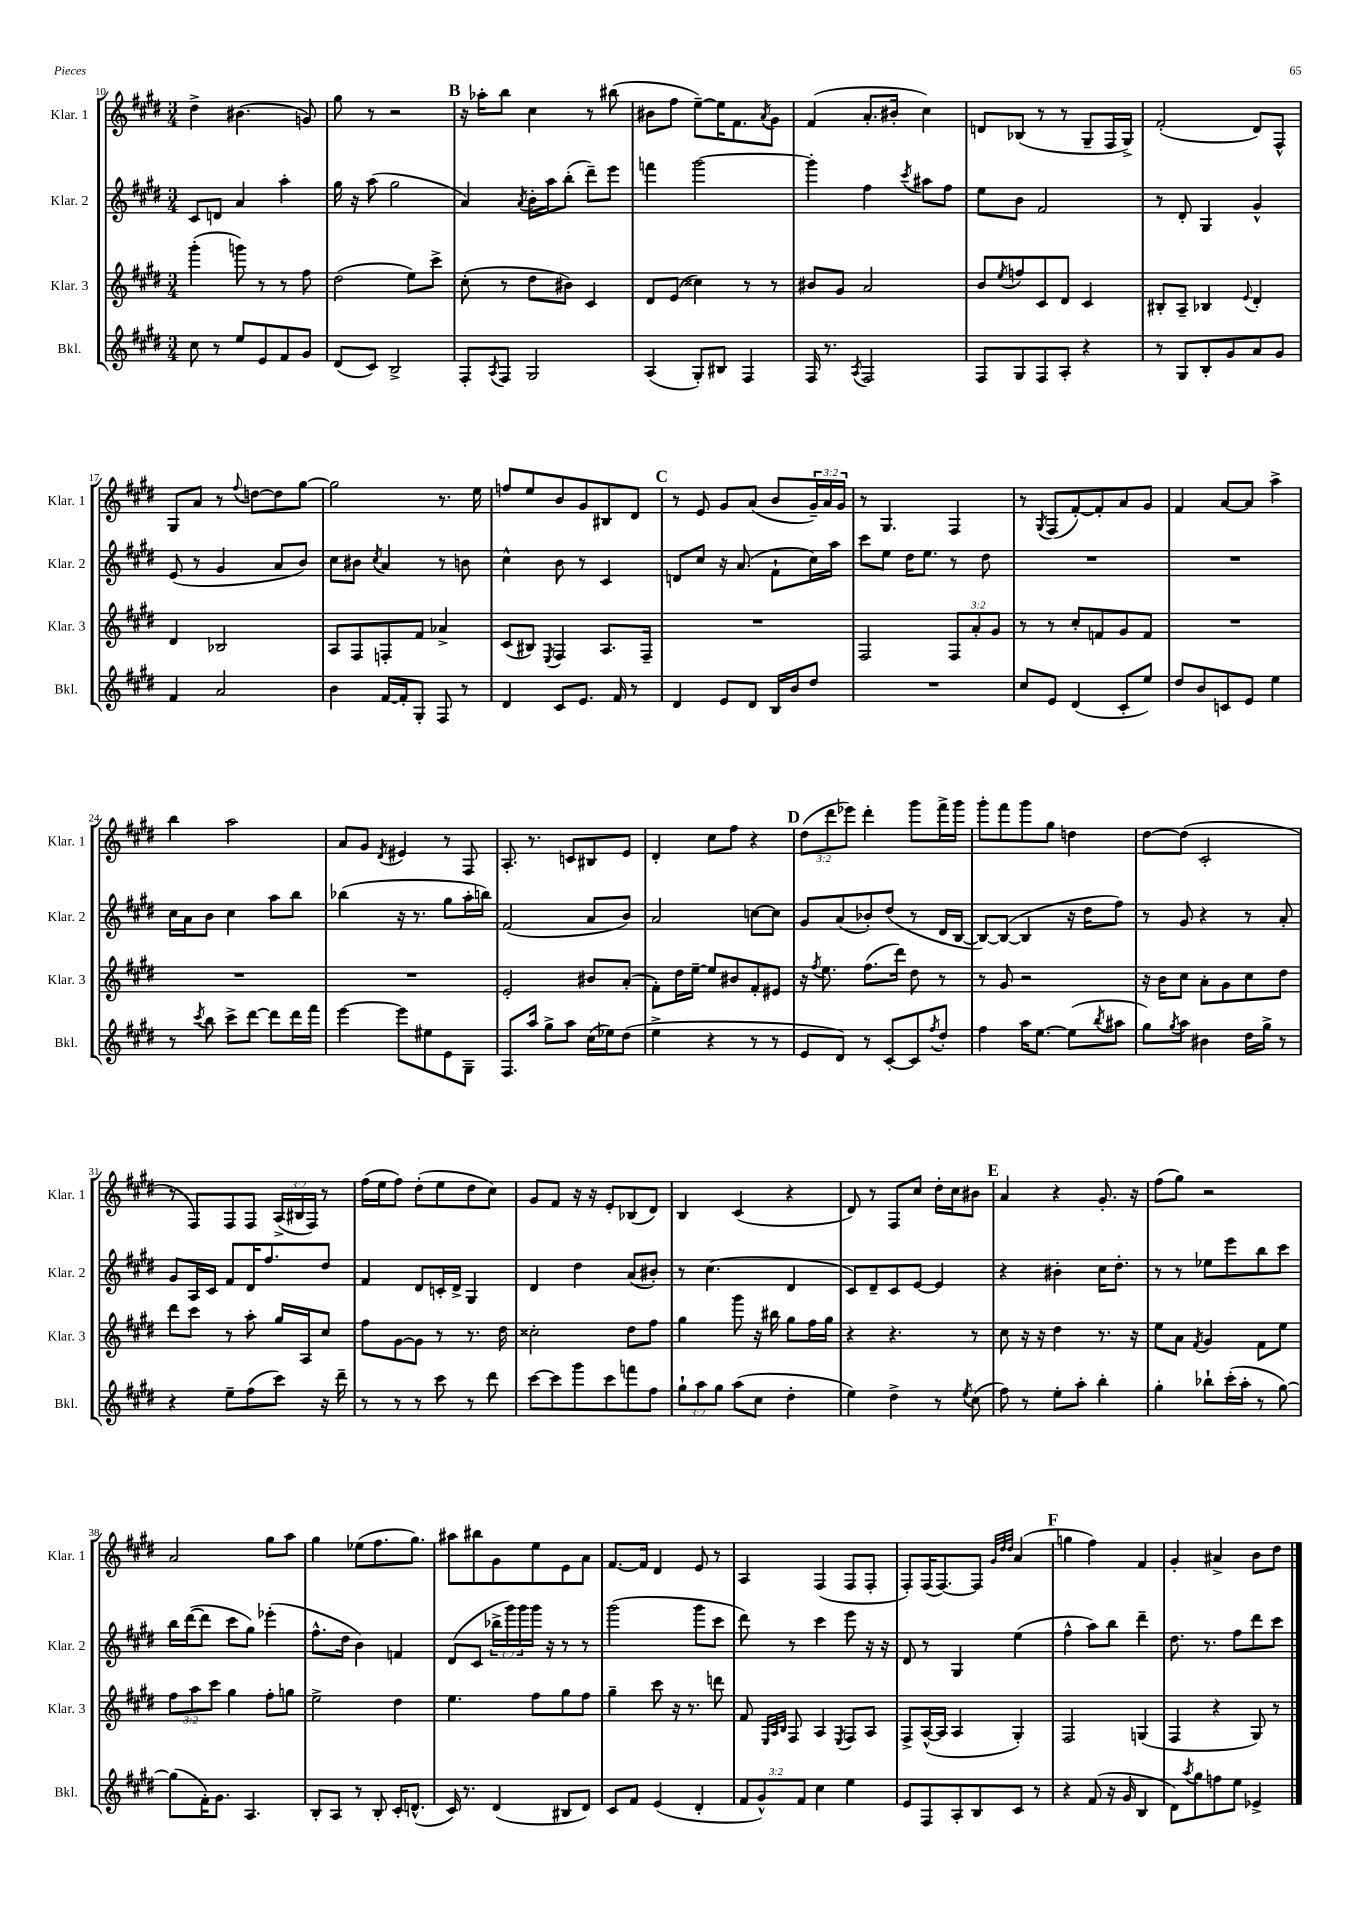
<<
\new StaffGroup <<
\new Staff = "s0" \with { instrumentName = "Klar. 1" shortInstrumentName = "Klar. 1" } {
    \clef treble \key e \major \numericTimeSignature \time 3/4 \override Staff.TupletNumber.text = #tuplet-number::calc-fraction-text
    dis''4-> bis'4.( g'8) |
    gis''8 r8 r2 |
    \mark \markup { \bold "B" } r16 aes''16-. b''8 cis''4 r8 bis''8( |
    bis'8 fis''8 e''8~--) e''16 fis'8. \acciaccatura { a'8 } gis'8 |
    fis'4( a'8.-. bis'16-. cis''4) |
    d'8 bes8( r8 r8 gis8-- fis16 gis16->) |
    fis'2-.( dis'8) fis8-^ |
    gis8 a'8 r8 \appoggiatura { fis''8 } d''8~ d''8 gis''8~ |
    gis''2 r8. e''16 |
    f''8 e''8 b'8 gis'8 bis8 dis'8 |
    \mark \markup { \bold "C" } r8 e'8 gis'8 a'8( b'8 \tuplet 3/2 { gis'16--) a'16 gis'16 } |
    r8 gis4. fis4 |
    r8 \acciaccatura { gis8 } fis8( fis'8~-.) fis'8-. a'8 gis'8 |
    fis'4 a'8~ a'8 a''4-> |
    b''4 a''2 |
    a'8 gis'8 \acciaccatura { dis'8 } eis'4 r8 fis8 |
    a8.-. r8. c'8 bis8 e'8 |
    dis'4-. cis''8 fis''8 r4 |
    \mark \markup { \bold "D" } \tuplet 3/2 { dis''8( dis'''8 ees'''8) } dis'''4-. gis'''8 fis'''16-> gis'''16 |
    gis'''8-. fis'''8 gis'''8 gis''8 d''4 |
    dis''8~ dis''8( cis'2-. |
    r8 fis8) fis8 fis8 \tuplet 3/2 { a16->( bis16 fis16) } r8 |
    fis''16( e''16 fis''8) dis''8-.( e''8 dis''8 cis''8) |
    gis'8 fis'8 r16 r16 e'8-. bes8( dis'8) |
    b4 cis'4( r4 |
    dis'8) r8 fis8 cis''8 dis''16-. cis''16 bis'8 |
    \mark \markup { \bold "E" } a'4 r4 gis'8.-. r16 |
    fis''8( gis''8) r2 |
    a'2 gis''8 a''8 |
    gis''4 ees''8( fis''8. gis''8.) |
    ais''8 bis''8 gis'8 e''8 e'8 a'8 |
    fis'8.~ fis'16 dis'4 e'8 r8 |
    a4 fis4( fis8 fis8-. |
    fis8-.) fis16( fis8.~) fis8 \grace { gis'32 dis''32 dis''32 } a'4( |
    \mark \markup { \bold "F" } g''4 fis''4) fis'4 |
    gis'4-. ais'4-> b'8 dis''8 \bar "|." |
}
\new Staff = "s1" \with { instrumentName = "Klar. 2" shortInstrumentName = "Klar. 2" } {
    \clef treble \key e \major \numericTimeSignature \time 3/4 \override Staff.TupletNumber.text = #tuplet-number::calc-fraction-text
    cis'8 d'8 a'4 a''4-. |
    gis''16 r16 a''8( gis''2 |
    \mark \markup { \bold "B" } a'4) \acciaccatura { a'8 } b'16-. a''16 b''8-.( dis'''8--) e'''8 |
    f'''4 gis'''2~ |
    gis'''4-. fis''4 \acciaccatura { cis'''8 } ais''8 fis''8 |
    e''8 b'8 fis'2 |
    r8 dis'8-. gis4 gis'4-^ |
    e'8( r8 gis'4 a'8 b'8) |
    cis''8 bis'8 \acciaccatura { cis''8 } a'4 r8 b'8 |
    cis''4-^ b'8 r8 cis'4 |
    \mark \markup { \bold "C" } d'8 cis''8 r16 a'8.( fis'8-! cis''16) a''16 |
    cis'''8 e''8 dis''16 e''8. r8 dis''8 |
    R2. |
    R2. |
    cis''16 a'16 b'8 cis''4 a''8 b''8 |
    bes''4( r16 r8. gis''8 a''16-. b''16) |
    fis'2( a'8 b'8) |
    a'2 c''8~ c''8 |
    \mark \markup { \bold "D" } gis'8 a'8( bes'8-.) dis''8( r8 dis'16 b16~ |
    b8~) b8~( b4 r16 dis''16 fis''8) |
    r8 gis'8 r4 r8 a'8-. |
    gis'8 a16 cis'16 fis'8 dis'16 fis''8. dis''8 |
    fis'4 dis'8 c'16-. dis'16-> gis4 |
    dis'4 dis''4 a'8( bis'8-.) |
    r8 cis''4.( dis'4 |
    cis'8) dis'8-- cis'8 e'8~ e'4 |
    \mark \markup { \bold "E" } r4 bis'4-. cis''16 dis''8.-. |
    r8 r8 ees''8 e'''8 b''8 cis'''8 |
    b''16 dis'''16~( dis'''8 cis'''8 gis''8) ees'''4-.( |
    fis''8.-^ dis''16 b'4) f'4 |
    dis'8( cis'8 \tuplet 3/2 { bes''16-> gis'''16) gis'''16 } gis'''16 r16 r8 r8 |
    gis'''2( gis'''8 cis'''8 |
    dis'''8) r8 cis'''4 e'''8 r16 r16 |
    dis'8 r8 gis4 e''4( |
    \mark \markup { \bold "F" } fis''4-^ a''8) b''8 dis'''4-- |
    dis''8. r8. fis''8 dis'''8 cis'''8 \bar "|." |
}
\new Staff = "s2" \with { instrumentName = "Klar. 3" shortInstrumentName = "Klar. 3" } {
    \clef treble \key e \major \numericTimeSignature \time 3/4 \override Staff.TupletNumber.text = #tuplet-number::calc-fraction-text
    gis'''4-.( g'''8) r8 r8 fis''8 |
    dis''2( e''8) cis'''8-> |
    \mark \markup { \bold "B" } cis''8-.( r8 dis''8 bis'8) cis'4 |
    dis'8 e'8( cisis''4) r8 r8 |
    bis'8 gis'8 a'2 |
    b'8 \acciaccatura { e''8 } f''8 cis'8 dis'8 cis'4 |
    bis8-. a8-- bes4 \appoggiatura { e'8 } dis'4-. |
    dis'4 bes2 |
    a8 fis8 f8-. fis'8 aes'4-> |
    cis'8( bis8) \acciaccatura { e8 } fis4 a8. fis16-- |
    \mark \markup { \bold "C" } R2. |
    fis2 \tuplet 3/2 { fis8 a'8-. gis'8 } |
    r8 r8 cis''8-. f'8 gis'8 f'8 |
    R2. |
    R2. |
    R2. |
    e'2-. bis'8 a'8-.( |
    fis'8-.) dis''16 e''16~-- e''8 bis'8 fis'8-. eis'8 |
    \mark \markup { \bold "D" } r16 \acciaccatura { fis''8 } e''8. fis''8.( dis'''16) dis''8 r8 |
    r8 gis'8 r2 |
    r16 b'16 cis''8 a'8-. gis'8 cis''8 dis''8 |
    dis'''8 cis'''8 r8 a''8-. gis''16 a16 cis''8 |
    fis''8 gis'8~ gis'8 r8 r8. dis''16 |
    cisis''2-. dis''8 fis''8 |
    gis''4 gis'''8 r16 bis''16 gis''8 fis''16 gis''16 |
    r4 r4. r8 |
    \mark \markup { \bold "E" } cis''8 r16 r16 dis''4 r8. r16 |
    e''8 a'8 \acciaccatura { fis'8 } gis'4 fis'8 e''8 |
    \tuplet 3/2 { fis''8 a''8 cis'''8 } gis''4 fis''8-. g''8 |
    e''2-> dis''4 |
    e''4. fis''8 gis''8 fis''8 |
    gis''4-- cis'''8 r16 r8. d'''8 |
    fis'8 \grace { e32 a32 b32 } fis8 a4 \acciaccatura { e8 } fis8 a8 |
    fis8-> a16~-^( a16 a4 gis4-.) |
    \mark \markup { \bold "F" } fis2 g4( |
    fis4 r4 gis8) r8 \bar "|." |
}
\new Staff = "s3" \with { instrumentName = "Bkl." shortInstrumentName = "Bkl." } {
    \clef treble \key e \major \numericTimeSignature \time 3/4 \override Staff.TupletNumber.text = #tuplet-number::calc-fraction-text
    cis''8 r8 e''8 e'8 fis'8 gis'8 |
    dis'8( cis'8) b2-> |
    \mark \markup { \bold "B" } fis8-. \acciaccatura { a8 } fis8 gis2 |
    a4( gis8-.) bis8 fis4 |
    fis16 r8. \acciaccatura { a8 } fis2 |
    fis8 gis8 fis8 a8-. r4 |
    r8 gis8 b8-. gis'8 a'8 gis'8 |
    fis'4 a'2 |
    b'4 fis'16~ fis'16-. gis8-. fis8 r8 |
    dis'4 cis'8 e'8. fis'16 r8 |
    \mark \markup { \bold "C" } dis'4 e'8 dis'8 b16 b'16 dis''8 |
    R2. |
    cis''8 e'8 dis'4( cis'8-. e''8) |
    dis''8 b'8 c'8 e'8 e''4 |
    r8 \acciaccatura { cis'''8 } b''8 cis'''8-> dis'''8~ dis'''8 dis'''16 fis'''16 |
    e'''4~ e'''8 eis''8 e'8 gis8-- |
    fis8. a''16 gis''8-> a''8 cis''16( ees''16) dis''8( |
    e''4-> r4 r8 r8 |
    \mark \markup { \bold "D" } e'8 dis'8) r8 cis'8~-. cis'8 \acciaccatura { fis''8 } dis''8-. |
    fis''4 a''16 e''8.~ e''8( \acciaccatura { b''8 } ais''8 |
    gis''8) \acciaccatura { gis''8 } a''8 bis'4 dis''16 gis''16-> r8 |
    r4 e''8-- fis''8( cis'''8) r16 dis'''16-- |
    r8 r8 r8 cis'''8 r8 dis'''8 |
    cis'''8~ cis'''8 gis'''8 cis'''8 f'''8 fis''8 |
    \tuplet 3/2 { gis''8-! a''8 gis''8 } a''8( cis''8 dis''4-. |
    e''4) dis''4-> r8 \acciaccatura { e''8 } cis''8( |
    \mark \markup { \bold "E" } fis''8) r8 e''8-. a''8-. b''4-. |
    gis''4-. bes''8-! cis'''16-.( a''16-. r8 gis''8~) |
    gis''8( fis'16-.) gis'8. a4. |
    b8-. a8 r8 b8-. cis'16-. d'8.-^( |
    cis'16) r8. dis'4( bis8 dis'8) |
    cis'8 fis'8 e'4( dis'4-. |
    \tuplet 3/2 { fis'8 gis'8-^) fis'8 } cis''4 e''4 |
    e'8 fis8 a8-. b8 cis'8 r8 |
    \mark \markup { \bold "F" } r4 fis'8( r16 gis'16 b4 |
    dis'8) \acciaccatura { a''8 } gis''8 f''8 e''8 ees'4-> \bar "|." |
}
>>
>>
\layout { \context { \Score currentBarNumber = #10 } }
